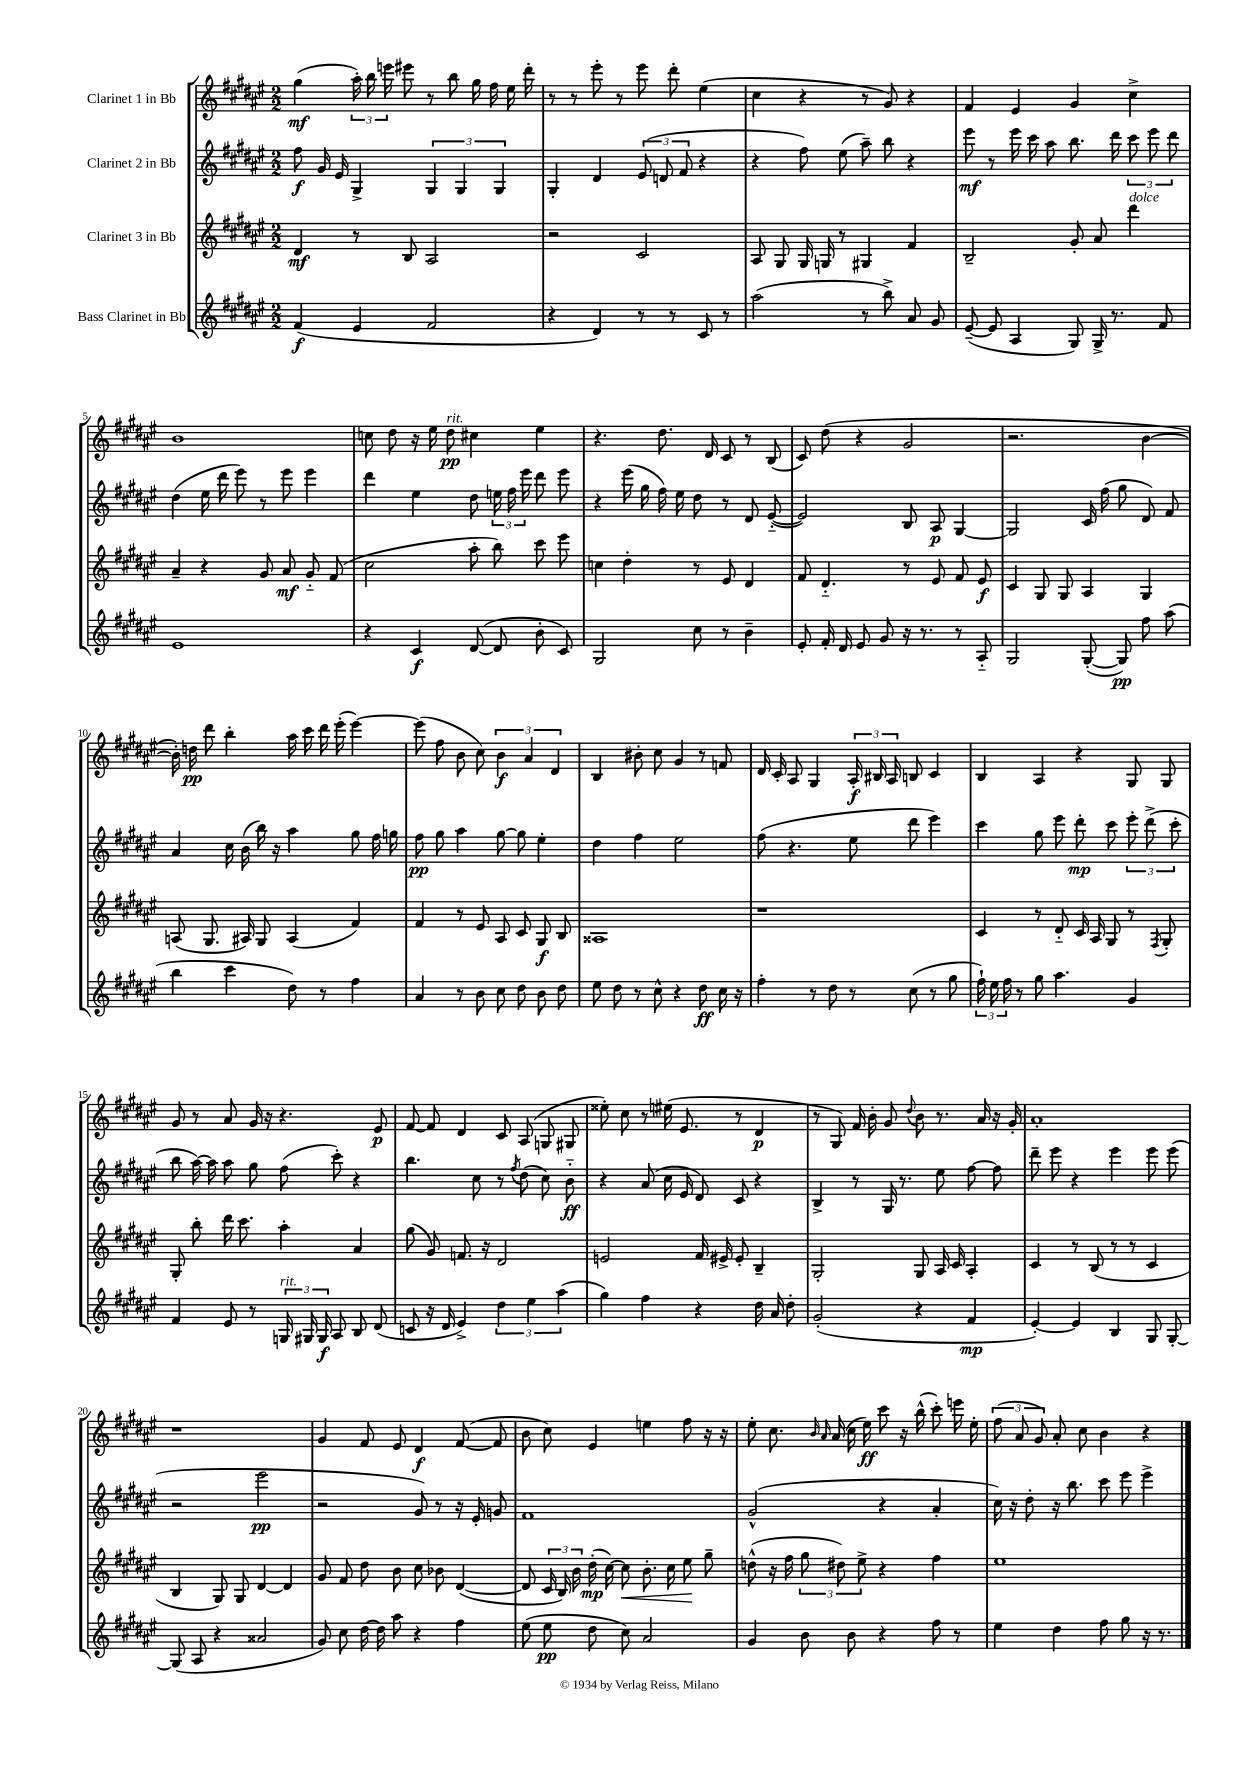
<<
\new StaffGroup <<
\new Staff = "s0" \with { instrumentName = "Clarinet 1 in Bb" } {
    \clef treble \key fis \major \numericTimeSignature \time 2/2
    \autoBeamOff gis''4\mf( \tuplet 3/2 { ais''16-.) b''16 e'''16 } eis'''8 r8 b''8 gis''16 fis''16 eis''16 dis'''16-. |
    r8 r8 eis'''8-. r8 eis'''8 dis'''8-. eis''4( |
    cis''4 r4 r8 gis'8) r4 |
    fis'4 eis'4 gis'4 cis''4-> |
    b'1 |
    c''8 dis''8 r16 eis''16 dis''8\pp^\markup { \italic "rit." } cis''4 eis''4 |
    r4. dis''8. dis'16 cis'8 r8 b8( |
    cis'8) dis''8( r4 gis'2 |
    r2. b'4~ |
    b'16-.) d''16\pp dis'''8 b''4-. ais''16 cis'''16 dis'''16 eis'''16-.( eis'''4~) |
    eis'''8( fis''8 b'8 cis''8) \tuplet 3/2 { b'4\f ais'4 dis'4 } |
    b4 bis'8-. cis''8 gis'4 r8 f'8 |
    dis'16 cis'16-. ais8 gis4 \tuplet 3/2 { ais16-.\f bis16 ais16 } b8 cis'4 |
    b4 ais4 r4 gis8 gis8 |
    gis'8 r8 ais'8 gis'16 r16 r4. eis'8\p |
    fis'8~ fis'8 dis'4 cis'8 ais8( g8 gis8 |
    eisis''8-.) cis''8 r8 eis''16( eis'8. r8 dis'4\p |
    r8 gis8) fis'16 b'16-. gis'8 \appoggiatura { dis''8 } b'8 r8. ais'16 r16 gis'16-. |
    ais'1-. |
    r1 |
    gis'4 fis'8 eis'8 dis'4\f fis'8~( fis'8 |
    b'8 cis''8) eis'4 e''4 fis''8 r16 r16 |
    eis''8-. cis''8. \grace { b'16 ais'16 } ais'16( cis''16 eis''16\ff) cis'''8 r16 b''16-^( cis'''8-.) e'''16 eis''16-. |
    \tuplet 3/2 { fis''8( ais'8 gis'8) } ais'8-. cis''8 b'4 r4 \bar "|." |
}
\new Staff = "s1" \with { instrumentName = "Clarinet 2 in Bb" } {
    \clef treble \key fis \major \numericTimeSignature \time 2/2
    \autoBeamOff fis''8\f gis'16 eis'16 gis4-> \tuplet 3/2 { gis4 gis4 gis4 } |
    gis4-. dis'4 \tuplet 3/2 { eis'8( d'8 fis'8 } r4 |
    r4 fis''8) eis''8( ais''8--) b''8 r4 |
    eis'''8\mf r8 eis'''16 cis'''16 ais''8 b''8. dis'''16 \tuplet 3/2 { cis'''8 eis'''8 dis'''8 } |
    dis''4( eis''16 dis'''16 eis'''8) r8 eis'''8 eis'''4 |
    dis'''4 eis''4 dis''8 \tuplet 3/2 { e''16 fis''16 eis'''16 } dis'''8 eis'''8 |
    r4 eis'''16( gis''16 fis''16) eis''16 dis''8 r8 dis'8 eis'8~-_( |
    eis'2) b8 ais8\p gis4~ |
    gis2 cis'16 fis''16( gis''8 dis'8) fis'8 |
    ais'4 cis''16 b'16( b''16) r16 ais''4 gis''8 fis''16 g''16 |
    fis''8\pp gis''8 ais''4 gis''8~ gis''8 eis''4-. |
    dis''4 fis''4 eis''2 |
    fis''8( r4. eis''8 dis'''8 eis'''4) |
    cis'''4 gis''8 eis'''8 dis'''8-.\mp cis'''8 \tuplet 3/2 { eis'''8-. dis'''8->( cis'''8-. } |
    b''8 ais''16~) ais''16 ais''8 gis''8 fis''8( cis'''8-.) r4 |
    b''4. cis''8 r8 \acciaccatura { fis''8 } dis''8( cis''8) b'8-_\ff |
    r4 ais'8( cis''16 eis'16 dis'8) cis'8 r4 |
    b4-> r8 gis16 r8. eis''8 fis''8~ fis''8 |
    dis'''8-- eis'''8 r4 eis'''4 eis'''8 eis'''8( |
    r2 eis'''2\pp |
    r2 gis'8) r8 r16 eis'16-. g'8 |
    fis'1 |
    gis'2-^( r4 ais'4-. |
    cis''16) r16 dis''8-. r16 b''8. cis'''8 eis'''8 eis'''4-> \bar "|." |
}
\new Staff = "s2" \with { instrumentName = "Clarinet 3 in Bb" } {
    \clef treble \key fis \major \numericTimeSignature \time 2/2
    \autoBeamOff dis'4\mf r8 b8 ais2 |
    r2 cis'2 |
    ais8 gis8 gis16 g16 r8 gis4 fis'4 |
    b2-- gis'8-. ais'8 dis'''4^\markup { \italic "dolce" } |
    ais'4-- r4 gis'8 ais'8\mf gis'8-_ fis'8( |
    cis''2 ais''8-. b''8) cis'''8 eis'''8 |
    c''4 dis''4-. r8 eis'8 dis'4 |
    fis'8 dis'4.-_ r8 eis'8 fis'8 eis'8\f |
    cis'4 gis8 gis8 ais4 gis4 |
    a8( gis8. ais16) gis8 ais4( fis'4) |
    fis'4 r8 eis'8 ais8 cis'8 gis8\f b8 |
    aisis1 |
    r1 |
    cis'4 r8 dis'8-_ cis'16 ais16 gis8 r8 \acciaccatura { fis8 } gis8-. |
    gis8-. b''8-. dis'''16 cis'''8. ais''4-. ais'4 |
    gis''8( gis'8) f'8. r16 dis'2 |
    e'2 fis'16 eis'16-> eis'8-. b4-- |
    gis2-. gis8 ais16 cis'16 ais4-. |
    cis'4 r8 b8( r8 r8 cis'4 |
    b4 gis8) gis8 dis'4~ dis'4 |
    gis'8 fis'8 dis''8 b'8 cis''8 bes'8 dis'4~( |
    dis'8 \tuplet 3/2 { cis'16 b16) b'16 } dis''16-.\mp( cis''16~) cis''8\< b'8.-. cis''16 eis''8\! gis''8-- |
    d''8-^( r16 fis''16 \tuplet 3/2 { gis''8 dis''8) eis''8-> } r4 fis''4 |
    eis''1 \bar "|." |
}
\new Staff = "s3" \with { instrumentName = "Bass Clarinet in Bb" } {
    \clef treble \key fis \major \numericTimeSignature \time 2/2
    \autoBeamOff fis'4\f( eis'4 fis'2 |
    r4 dis'4) r8 r8 cis'8 r8 |
    ais''2( r8 b''8->) ais'8 gis'8 |
    eis'8~--( eis'8 ais4 gis8) gis16-> r8. fis'8 |
    eis'1 |
    r4 cis'4\f dis'8~( dis'8 b'8-. cis'8) |
    gis2 cis''8 r8 b'4-- |
    eis'8-. fis'16-. dis'16 eis'8 gis'8 r16 r8. r8 ais8-_ |
    gis2 gis8~-.( gis8\pp) fis''8 ais''8( |
    b''4 cis'''4 dis''8) r8 fis''4 |
    ais'4 r8 b'8 cis''8 dis''8 b'8 dis''8 |
    eis''8 dis''8 r8 cis''8-^ r4 dis''8\ff cis''16 r16 |
    fis''4-. r8 dis''8 r8 cis''8( r8 gis''8 |
    \tuplet 3/2 { fis''16-!) eis''16 fis''16 } r8 gis''8 ais''4. gis'4 |
    fis'4 eis'8 r8 \tuplet 3/2 { g16^\markup { \italic "rit." } gis16 gis16\f } ais8 b8 dis'8( |
    c'8 r16 dis'16 eis'4->) \tuplet 3/2 { dis''4 eis''4 ais''4( } |
    gis''4) fis''4 r4 dis''16 ais'16 dis''8-. |
    gis'2-.( r4 fis'4\mp |
    eis'4~-.) eis'4 b4 gis8 gis8~-. |
    gis8( ais8 r4 aisis'2 |
    gis'8) cis''8 dis''16~ dis''16 ais''8 r4 fis''4 |
    eis''8( eis''8\pp dis''8 cis''8) ais'2 |
    gis'4 b'8 b'8 r4 fis''8 r8 |
    eis''4 dis''4 fis''8 gis''8 r16 r8. \bar "|." |
}
>>
>>
